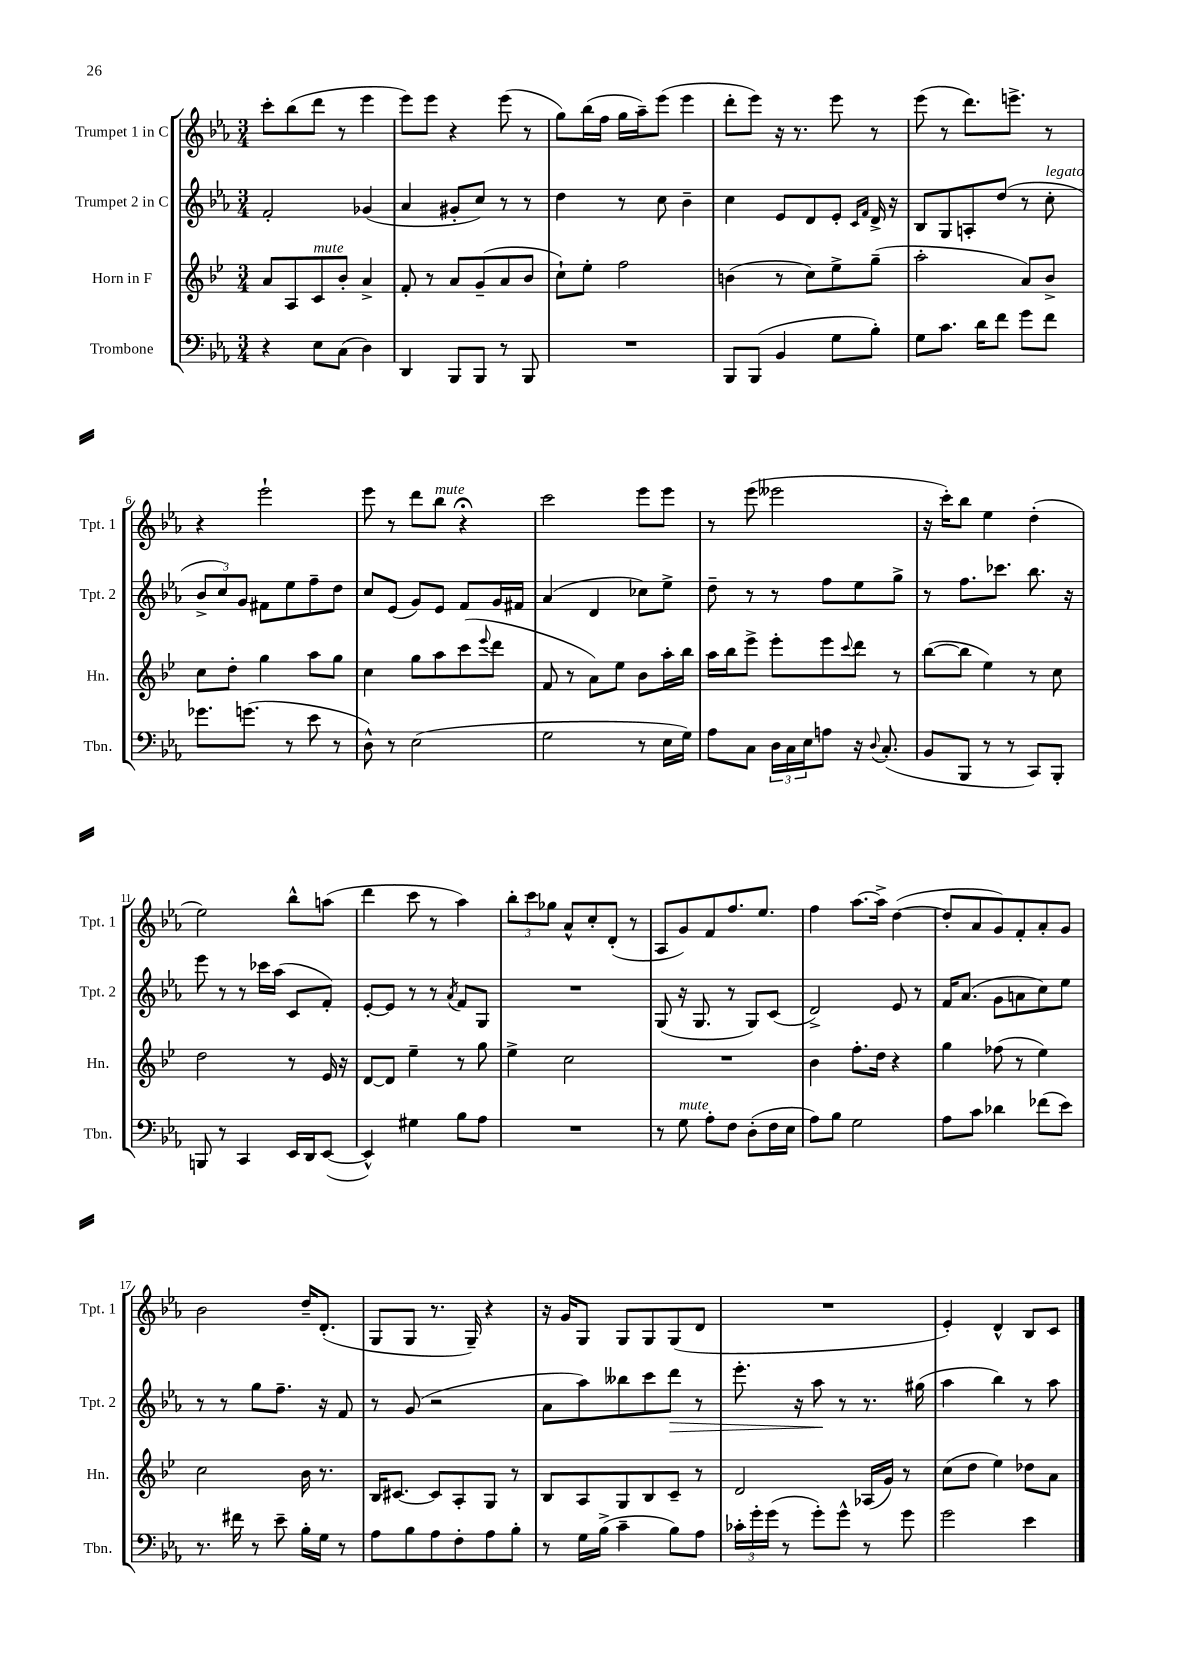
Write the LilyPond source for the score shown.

<<
\new StaffGroup <<
\new Staff = "s0" \with { instrumentName = "Trumpet 1 in C" shortInstrumentName = "Tpt. 1" } {
    \clef treble \key ees \major \numericTimeSignature \time 3/4
    c'''8-. bes''8( d'''8 r8 ees'''4 |
    ees'''8) ees'''8 r4 ees'''8( r8 |
    g''8) bes''16( f''16 g''16 aes''16--) ees'''8( ees'''4 |
    d'''8-. ees'''8) r16 r8. ees'''8 r8 |
    ees'''8( r8 d'''8.) e'''8.-> r8 |
    r4 ees'''2-! |
    ees'''8 r8 d'''8 bes''8^\markup { \italic "mute" } r4\fermata |
    c'''2 ees'''8 ees'''8 |
    r8 ees'''8( eeses'''2 |
    r16 c'''16-.) bes''8 ees''4 d''4-.( |
    ees''2) bes''8-^ a''8( |
    d'''4 c'''8 r8 aes''4) |
    \tuplet 3/2 { bes''8-. c'''8 ges''8 } aes'8-^ c''8-. d'8-.( r8 |
    aes8 g'8) f'8 f''8. ees''8. |
    f''4 aes''8.~ aes''16-> d''4~( |
    d''8-. aes'8 g'8) f'8-. aes'8-. g'8 |
    bes'2 d''16-- d'8.-.( |
    g8 g8 r8. g16--) r4 |
    r16 g'16 g8 g8 g8 g8( d'8 |
    R2. |
    ees'4-.) d'4-^ bes8 c'8 \bar "|." |
}
\new Staff = "s1" \with { instrumentName = "Trumpet 2 in C" shortInstrumentName = "Tpt. 2" } {
    \clef treble \key ees \major \numericTimeSignature \time 3/4
    f'2-. ges'4( |
    aes'4 gis'8-. c''8) r8 r8 |
    d''4 r8 c''8 bes'4-- |
    c''4 ees'8 d'8 ees'8-. \grace { c'16 f'16 } d'16-> r16 |
    bes8 g8 a8-. d''8( r8 c''8-.^\markup { \italic "legato" } |
    \tuplet 3/2 { bes'8-> c''8) g'8 } fis'8 ees''8 f''8-- d''8 |
    c''8 ees'8( g'8) ees'8 f'8 g'16 fis'16 |
    aes'4( d'4 ces''8) ees''8-> |
    d''8-- r8 r8 f''8 ees''8 g''8-> |
    r8 f''8. ces'''8. bes''8. r16 |
    ees'''8 r8 r8 ces'''16 aes''16( c'8 f'8-.) |
    ees'8~-. ees'8 r8 r8 \acciaccatura { aes'8 } f'8 g8 |
    R2. |
    g8( r16 g8. r8 g8) c'8( |
    d'2->) ees'8 r8 |
    f'16 aes'8.( g'8 a'8 c''8) ees''8 |
    r8 r8 g''8 f''8.-- r16 f'8 |
    r8 g'8( r2 |
    aes'8 aes''8) beses''8 c'''8 d'''8\> r8 |
    ees'''8.-. r16 aes''8\! r8 r8. gis''16( |
    aes''4 bes''4) r8 aes''8 \bar "|." |
}
\new Staff = "s2" \with { instrumentName = "Horn in F" shortInstrumentName = "Hn." } {
    \clef treble \key bes \major \numericTimeSignature \time 3/4
    a'8 a8 c'8^\markup { \italic "mute" } bes'8-. a'4-> |
    f'8-. r8 a'8 g'8--( a'8 bes'8 |
    c''8-!) ees''8-. f''2 |
    b'4( r8 c''8) ees''8-> g''8--( |
    a''2-. a'8) bes'8-> |
    c''8 d''8-. g''4 a''8 g''8 |
    c''4 g''8 a''8 c'''8( \appoggiatura { ees'''8 } d'''8 |
    f'8 r8 a'8) ees''8 bes'8 a''16-. bes''16 |
    a''16 bes''16 ees'''8-> ees'''8-. ees'''8 \appoggiatura { c'''8 } d'''8 r8 |
    bes''8~( bes''8 ees''4) r8 c''8 |
    d''2 r8 ees'16 r16 |
    d'8~ d'8 ees''4-- r8 g''8 |
    ees''4-> c''2 |
    R2. |
    bes'4 f''8.-. d''16 r4 |
    g''4 fes''8( r8 ees''4) |
    c''2 bes'16 r8. |
    bes16 cis'8.~ cis'8 a8-. g8 r8 |
    bes8 a8 g8 bes8 c'8-- r8 |
    d'2 aes16( g'16) r8 |
    c''8( d''8 ees''4) des''8 a'8 \bar "|." |
}
\new Staff = "s3" \with { instrumentName = "Trombone" shortInstrumentName = "Tbn." } {
    \clef bass \key ees \major \numericTimeSignature \time 3/4
    r4 ees8 c8( d4) |
    d,4 bes,,8 bes,,8 r8 bes,,8 |
    R2. |
    bes,,8 bes,,8( bes,4 g8 bes8-.) |
    g8 c'8. d'16 f'8 g'8 f'8 |
    ges'8. g'8.( r8 ees'8 r8 |
    d8-^) r8 ees2( |
    g2 r8 ees16 g16) |
    aes8 c8 \tuplet 3/2 { d16 c16 ees16 } a8 r16 \appoggiatura { d8 } c8.-.( |
    bes,8 bes,,8 r8 r8 c,8) bes,,8-. |
    b,,8 r8 c,4 ees,16 d,16 ees,8~( |
    ees,4-^) gis4 bes8 aes8 |
    R2. |
    r8 g8^\markup { \italic "mute" } aes8-. f8 d8-.( f16 ees16 |
    aes8) bes8 g2 |
    aes8 c'8 des'4 fes'8( ees'8) |
    r8. fis'16 r8 ees'8-- bes16-. g16 r8 |
    aes8 bes8 aes8 f8-. aes8 bes8-. |
    r8 g16 bes16->( c'4-- bes8) aes8 |
    \tuplet 3/2 { ces'16-. g'16-. g'16( } r8 g'8-.) g'8-^ r8 g'8 |
    g'2 ees'4 \bar "|." |
}
>>
>>
